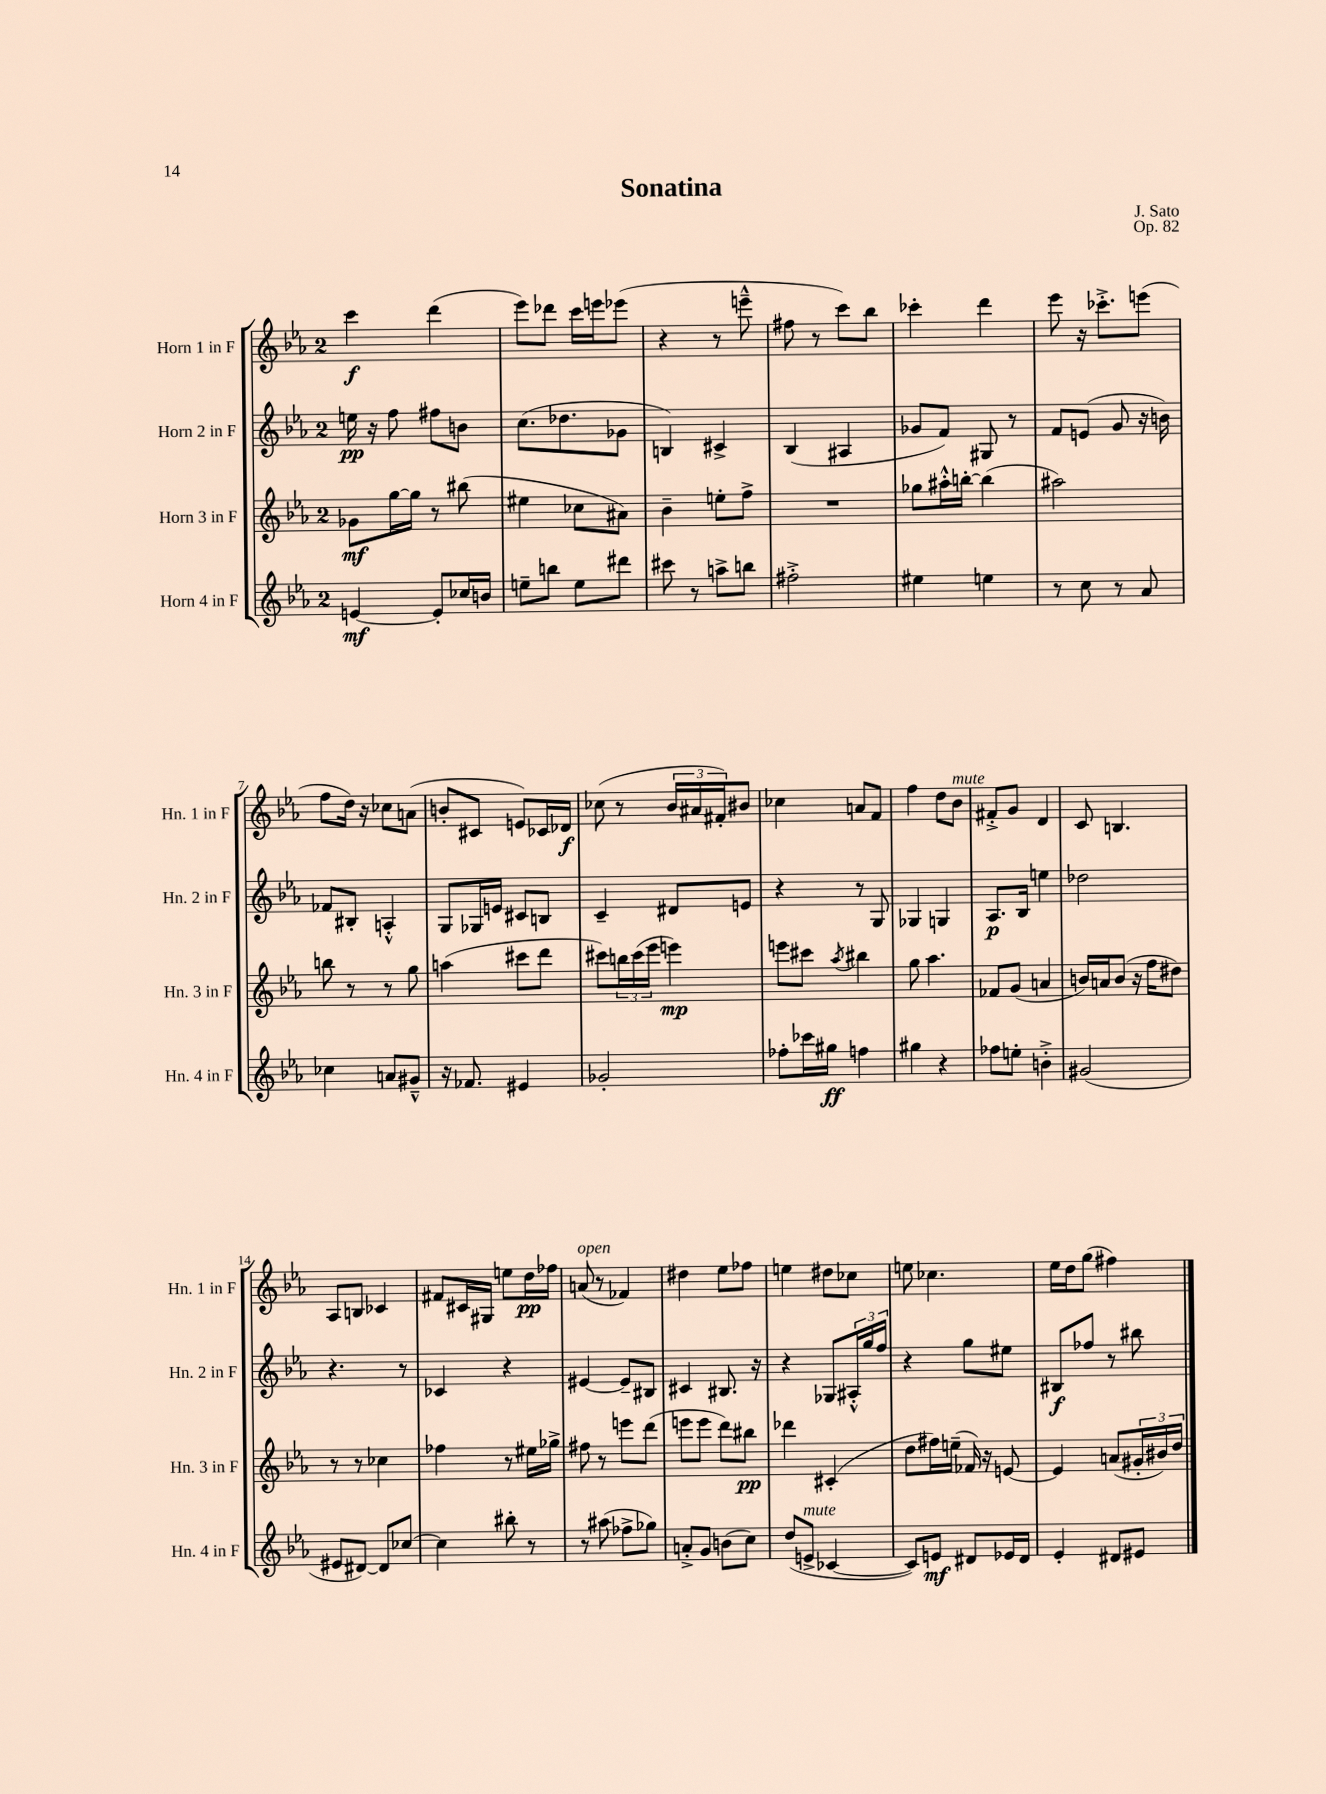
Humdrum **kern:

**kern	**kern	**kern	**kern
*staff4	*staff3	*staff2	*staff1
*clefG2	*clefG2	*clefG2	*clefG2
*k[b-e-a-]	*k[b-e-a-]	*k[b-e-a-]	*k[b-e-a-]
*M2/4	*M2/4	*M2/4	*M2/4
[4e	8g-	16ee	4ccc
.	.	16r	.
.	[16gg	8ff	.
.	16gg]	.	.
8e']	8r	8ff#	(4ddd
16cc-	(8bb#	8b	.
16b	.	.	.
=	=	=	=
8ee~	4ee#	(8.cc	8eee-)
8bb	.	.	8ddd-
.	.	8.dd-	.
8ee	8cc-	.	16ccc
.	.	.	16eee
8ddd#	8a#)	8g-	(8eee-
=	=	=	=
8ccc#	4b-~	4B)	4r
8r	.	.	.
8aa^	8ee'	4c#^	8r
8bb	8ff^	.	8eee~^^
=	=	=	=
2ff#'^	2r	(4B-	8ff#
.	.	.	8r
.	.	4A#	8ccc)
.	.	.	8bb-
=	=	=	=
4ee#	8gg-	8g-	4ccc-'
.	16aa#'^^	8f)	.
.	[16bb'	.	.
4ee	(4bb]	8G#	4ddd
.	.	8r	.
=	=	=	=
8r	2aa#)	8f	8eee-
8cc	.	(8e	16r
.	.	.	8.ccc-'^
8r	.	8g	.
8a-	.	16r	(8eee
.	.	16b)	.
=	=	=	=
4cc-	8bb	8f-	8ff
.	8r	8B#'	16dd)
.	.	.	16r
8a	8r	4A'^^	8cc-
8g#~^^	8gg	.	(8a
=	=	=	=
16r	(4aa	8G	8b'
8.f-	.	.	.
.	.	16G-	8c#
.	.	16e	.
4e#	8ccc#	8c#	8e)
.	8ddd	8B	16c-
.	.	.	16d-
=	=	=	=
2g-'	8ccc#)	4c~	(8cc-
.	24bb	.	8r
.	(24ccc#	.	.
.	24eee-	.	.
.	4eee)	8d#	24b-
.	.	.	24a#
.	.	.	24f#')
.	.	8e	8b#
=	=	=	=
8ff-'	8eee	4r	4cc-
16ccc-	8ccc#	.	.
16gg#	.	.	.
.	8qaa-	.	.
4ff	4bb#	8r	8a
.	.	8G	8f
=	=	=	=
4gg#	8gg	4G-	4ff
.	4.aa-	.	.
4r	.	4G	8dd
.	.	.	8b-
=	=	=	=
8ff-	8f-	8.A-	8f#'^
8ee'	(8g	.	8g
.	.	16B-	.
4b'^	4a	4ee	4d
=	=	=	=
(2g#	16b)	2dd-	8c
.	16a	.	.
.	(8b	.	4.B
.	16r	.	.
.	16ff	.	.
.	8dd#)	.	.
=	=	=	=
8e#	8r	4.r	8A-
[8d#)	8r	.	8B
8d#]	4cc-	.	4c-
[8cc-	.	8r	.
=	=	=	=
4cc-]	4ff-	4c-	8f#
.	.	.	16c#
.	.	.	16G#
8bb#'	8r	4r	8ee
8r	16ee#	.	16dd
.	16gg-^	.	16ff-
=	=	=	=
8r	8ff#	[4e#	(8a
(8aa#	8r	.	8r
8ff-^	8eee	8e#~]	4f-)
8gg-)	(8ddd	8B#	.
=	=	=	=
8a'^	8eee	4c#	4dd#
8g	8eee	.	.
(8b	8ddd)	8.B#	8ee-
8cc)	8bb#	.	8ff-
.	.	16r	.
=	=	=	=
(8dd	4ddd-	4r	4ee
8e^	.	.	.
[4c-	(4c#'	8G-	8dd#
.	.	24A#'^^	8cc-
.	.	24gg	.
.	.	24ff	.
=	=	=	=
8c-])	8dd	4r	8ee
8e	16ff#)	.	4.cc-
.	(16ee~	.	.
8d#	16f-)	8gg	.
.	16r	.	.
16e-	[8e	8ee#	.
16d#	.	.	.
=	=	=	=
4e-'	4e]	8B#	16ee-
.	.	.	16dd
.	.	8ff-	(8gg
8d#	(8a	8r	4ff#)
8e#	24g#'	8bb#	.
.	24b#)	.	.
.	24dd	.	.
==	==	==	==
*-	*-	*-	*-
